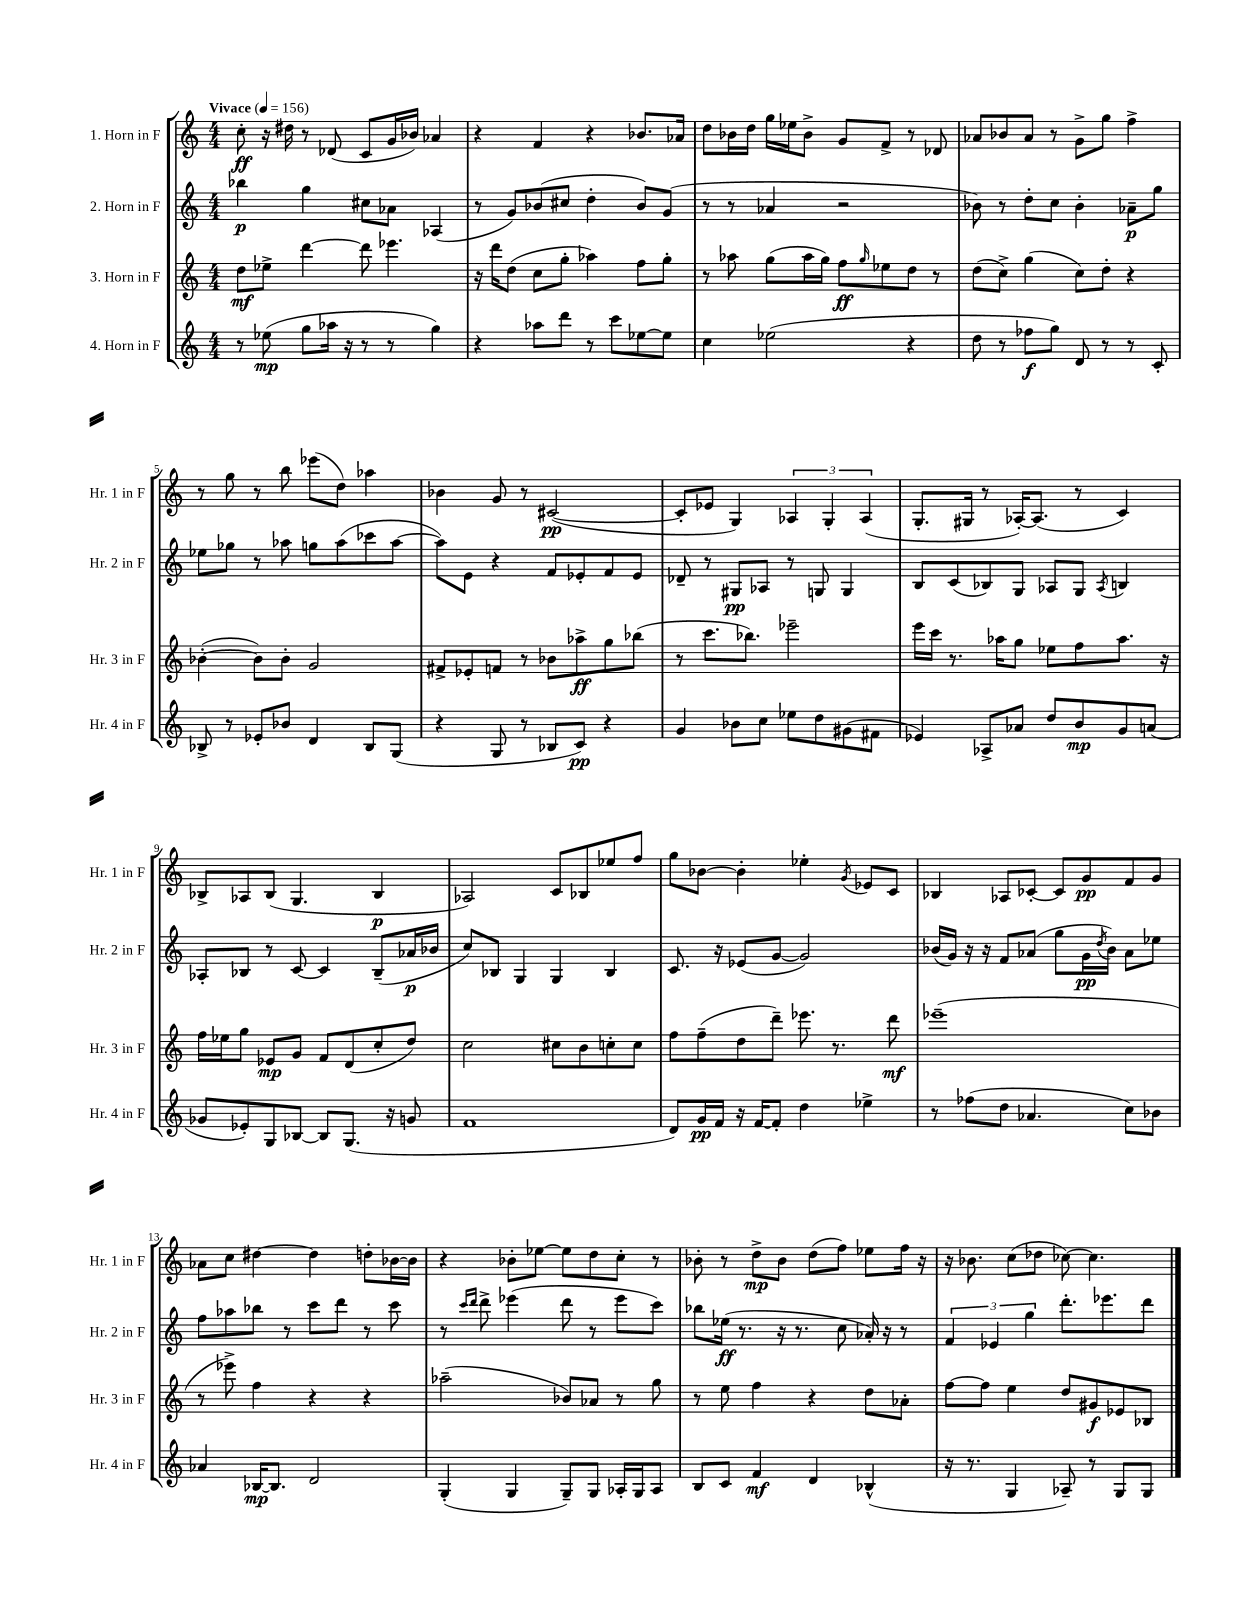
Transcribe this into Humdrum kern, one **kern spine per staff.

**kern	**kern	**kern	**kern
*staff4	*staff3	*staff2	*staff1
*clefG2	*clefG2	*clefG2	*clefG2
*k[]	*k[]	*k[]	*k[]
*M4/4	*M4/4	*M4/4	*M4/4
*MM156	*MM156	*MM156	*MM156
8r	8dd\L	4bb-\	8cc'\
(8ee-\	8ee-^\J	.	16r
.	.	.	16dd#\
8gg\L	[4ddd\	4gg\	8r
16aa-\Jk	.	.	(8d-/
16r	.	.	.
8r	8ddd\]	8cc#\L	8c/L
8r	4.eee-\	8a-\J	16g/L
.	.	.	16b-/JJ)
4gg\)	.	(4A-/	4a-/
=	=	=	=
4r	16r	8r	4r
.	16ddd\LK	.	.
.	(8dd\J	8g/L)	.
8aa-\L	8cc\L	(8b-/	4f/
8ddd\J	8gg'\J	8cc#/J	.
8r	4aa-\)	4dd'\	4r
8ccc\L	.	.	.
[8ee-\	8ff\L	8b-/L)	8.b-/L
8ee-\]J	8gg'\J	(8g/J	.
.	.	.	16a-/Jk
=	=	=	=
4cc\	8r	8r	8dd\L
.	8aa-\	8r	16b-\L
.	.	.	16dd\JJ
(2ee-\	(8gg\L	4a-/	16gg\LL
.	.	.	16ee-\J
.	16aa-\L	.	8b-^\J
.	16gg\JJ)	.	.
.	8ff\L	2r	8g/L
.	16qqgg/	.	.
.	8ee-\	.	8f^/J
4r	8dd\J	.	8r
.	8r	.	8d-/
=	=	=	=
8dd\	(8dd\L	8b-\)	8a-/L
8r	8cc^\J)	8r	8b-/
8ff-\L	(4gg\	8dd'\L	8a-/J
8gg\J)	.	8cc\J	8r
8d/	8cc\L)	4b-'\	8g^\L
8r	8dd'\J	.	8gg\J
8r	4r	8a-~\L	4ff^\
8c'/	.	8gg\J	.
=	=	=	=
8B-^/	([4b-'\	8ee-\L	8r
8r	.	8gg-\J	8gg\
8e-'/L	8b-\]L)	8r	8r
8b-/J	8b-'\J	8aa-\	8bb\
4d/	2g/	8gg\L	(8eee-\L
.	.	(8aa-\	8dd\J)
8B-/L	.	8ccc-\	4aa-\
(8G/J	.	[8aa-\J	.
=	=	=	=
4r	8f#^/L	8aa-\]L)	4b-\
.	8e-'/	8e\J	.
8G/	8f/J	4r	8g/
8r	8r	.	8r
8B-/L	8b-\L	8f/L	([2c#/
8c/J)	8aa-^\	8e-'/	.
4r	8gg\	8f/	.
.	(8bb-\J	8e-/J	.
=	=	=	=
4g/	8r	8d-~/	8c#'/]L
.	8.ccc\L	8r	8e-/J
8b-\L	.	8G#/L	4G/)
.	8.bb-\J)	.	.
8cc\J	.	8A-/J	.
8ee-\L	2eee-~\	8r	6A-/
8dd\	.	8G/	.
.	.	.	6G'/
(8g#\	.	4G/	.
.	.	.	(6A-/
8f#\J	.	.	.
=	=	=	=
4e-/)	16eee\LL	8B/L	8.G'/L
.	16ccc\JJ	.	.
.	8.r	(8c/	.
.	.	.	16G#/Jk
8A-^/L	.	8B-/)	8r
.	16aa-\LK	.	.
8a-/J	8gg\J	8G/J	[16A-'/LK)
.	.	.	(8.A-/]J
8dd/L	8ee-\L	8A-/L	.
8b/	8ff\	8G/J	8r
.	.	8qA-/	.
8g/	8.aa-\J	4B/	4c/)
(8a/J	.	.	.
.	16r	.	.
=	=	=	=
8g-/L	16ff\LL	8A-'/L	8B-^/L
.	16ee-\J	.	.
8e-'/)	8gg\J	8B-/J	8A-/
8G/	8e-/L	8r	(8B-/J
[8B-/J	8g/J	[8c/	4.G/
8B-/]L	8f/L	4c/]	.
(8.G/J	(8d/	.	.
.	8cc'/	(8B-~/L	4B-/
16r	.	.	.
8g/	8dd/J)	16a-/L	.
.	.	16b-/JJ	.
=	=	=	=
1f	2cc\	8cc/L)	2A-/)
.	.	8B-/J	.
.	.	4G/	.
.	8cc#\L	4G/	8c/L
.	8b\	.	8B-/
.	8cc'\	4B-/	8ee-/
.	8cc\J	.	8ff/J
=	=	=	=
8d/L)	8ff\L	8.c/	8gg\L
16g/L	(8ff~\	.	[8b-\J
16f/JJ	.	16r	.
16r	8dd\	(8e-/L	4b-'\]
[16f/LK	.	.	.
8f'/]J	8ddd~\J)	[8g/J	.
4dd\	8.eee-\	2g/])	4ee-'\
.	8.r	.	.
.	.	.	8qg/
4ee-^\	.	.	8e-/L
.	8ddd\	.	8c/J
=	=	=	=
8r	(1eee-~	(16b-/LL	4B-/
.	.	16g/JJ)	.
(8ff-\L	.	16r	.
.	.	16r	.
8dd\J	.	8f/L	8A-/L
4.a-/	.	(8a-/J	[8c-'/J
.	.	8gg\L	8c-/]L
.	.	16g\L	8g/
.	.	8qdd/	.
.	.	16b-\JJ)	.
8cc\L)	.	8a-\L	8f/
8b-\J	.	8ee-\J	8g/J
=	=	=	=
4a-/	8r	8ff\L	8a-\L
.	8eee-^\)	8aa-\	8cc\J
[16B-/LK	4ff\	8bb-\J	[4dd#\
8.B-/]J	.	.	.
.	.	8r	.
2d/	4r	8ccc\L	4dd#\]
.	.	8ddd\J	.
.	4r	8r	8dd'\L
.	.	8ccc\	[16b-\L
.	.	.	16b-\]JJ
=	=	=	=
(4G'/	(2aa-~\	8r	4r
.	.	16qqccc/LL	.
.	.	16qqddd/JJ	.
.	.	8ddd^\	.
4G/	.	(4eee-\	8b-'\L
.	.	.	[8ee-\J
8G~/L)	8b-/L)	8ddd\	8ee-\]L
8G/J	8a-/J	8r	8dd\
16A-'/LL	8r	8eee-\L	8cc'\J
16G/J	.	.	.
8A-/J	8gg\	8ccc\J)	8r
=	=	=	=
8B/L	8r	8bb-\L	8b-'\
8c/J	8ee\	(16ee-\Jk	8r
.	.	8.r	.
4f/	4ff\	.	8dd^\L
.	.	16r	8b-\J
.	.	8.r	.
4d/	4r	.	(8dd\L
.	.	8cc\	8ff\J)
(4B-^^/	8dd\L	16a-'/)	8ee-\L
.	.	16r	.
.	8a-'\J	8r	16ff\Jk
.	.	.	16r
=	=	=	=
16r	[8ff\L	6f/	16r
8.r	.	.	8.b-\
.	8ff\]J	.	.
.	.	6e-/	.
4G/	4ee\	.	(8cc\L
.	.	6gg\	.
.	.	.	8dd-\J
8A-~/)	8dd/L	8.ddd'\L	[8cc-\)
8r	8g#/	.	4.cc-\]
.	.	8.eee-\	.
8G/L	8e-/	.	.
8G/J	8B-/J	8ddd\J	.
==	==	==	==
*-	*-	*-	*-
